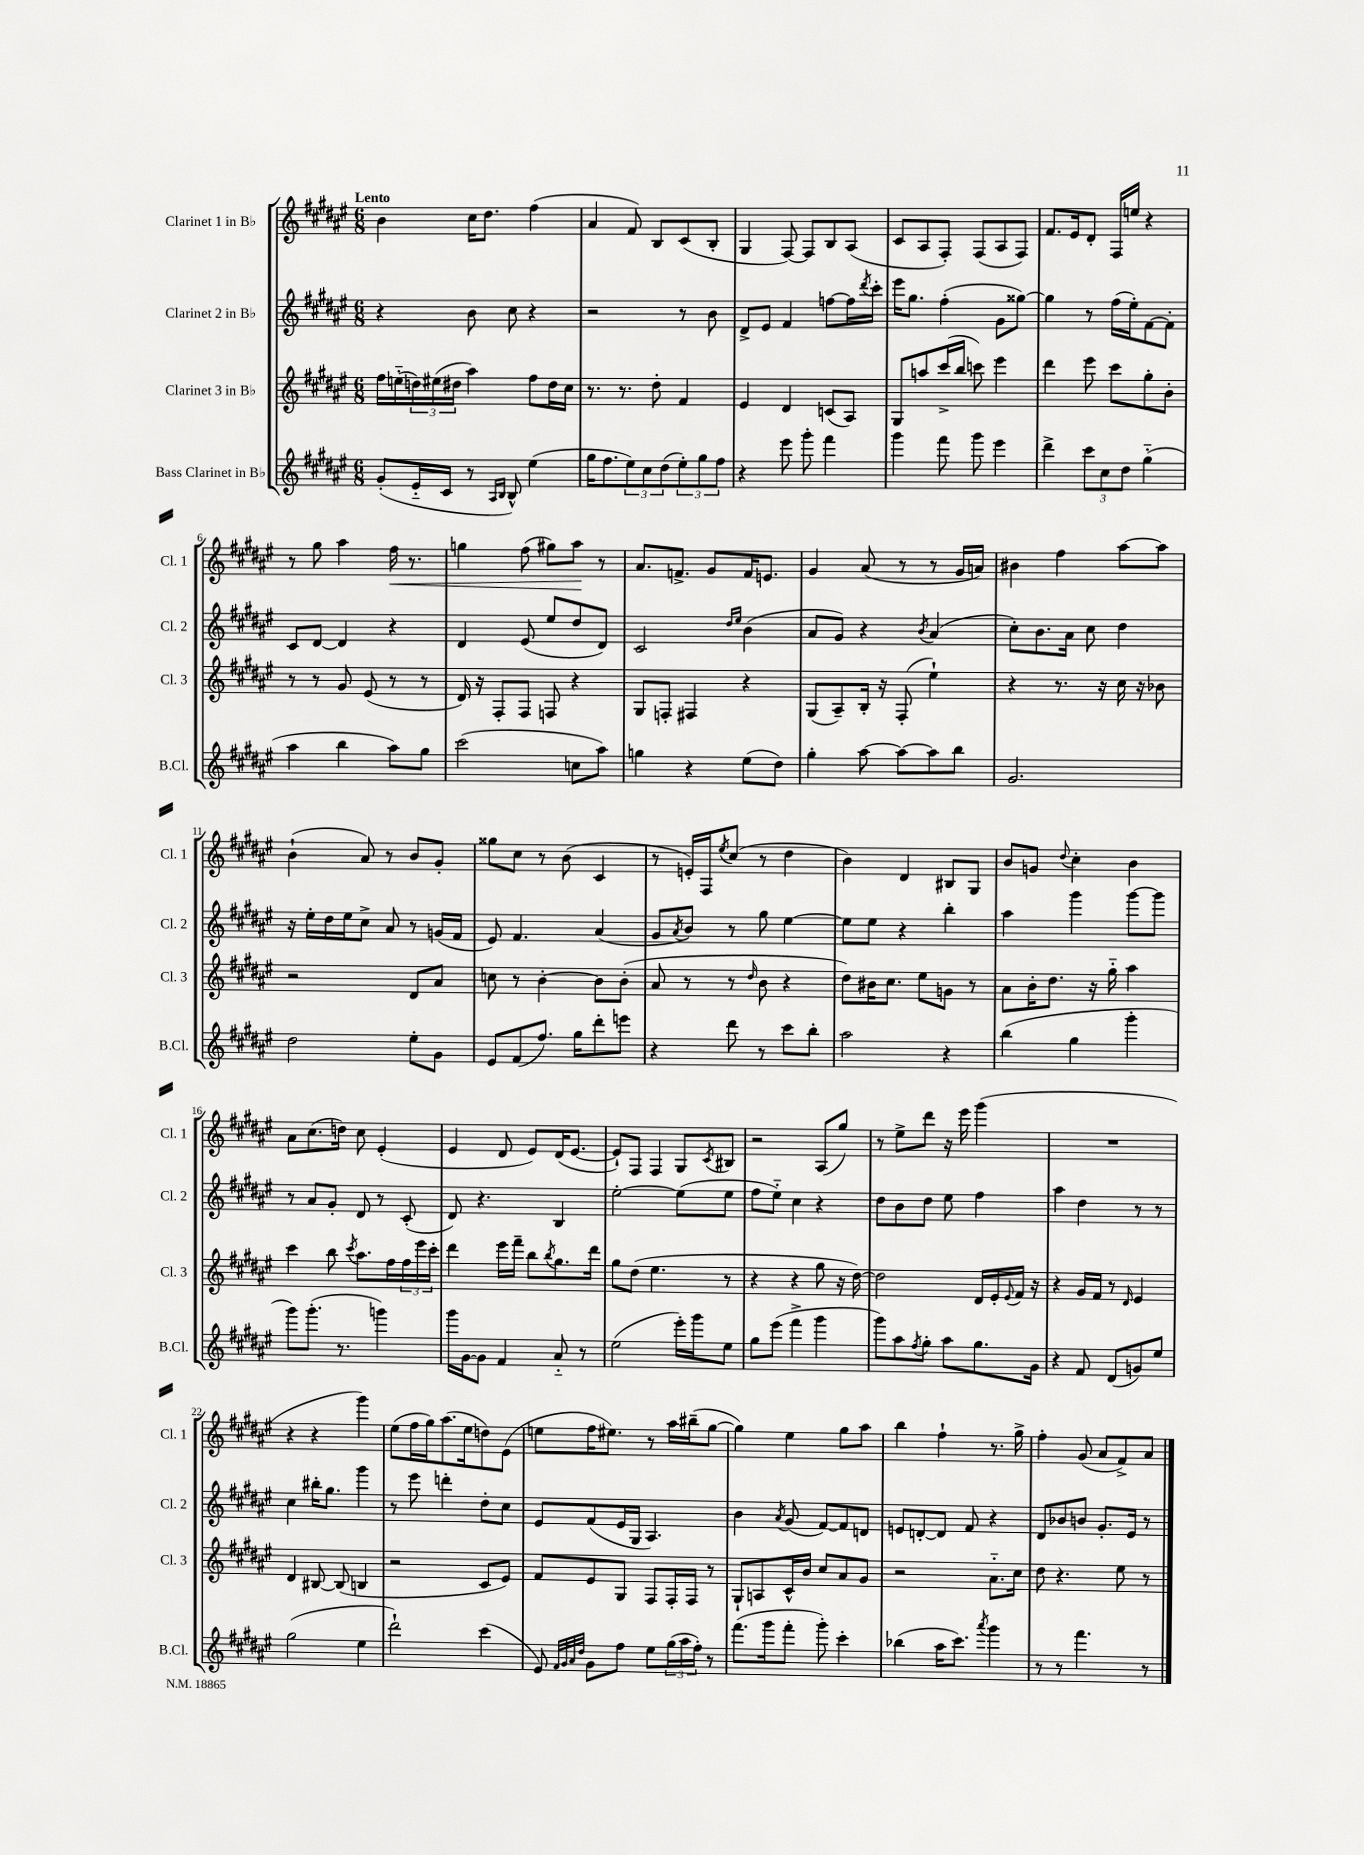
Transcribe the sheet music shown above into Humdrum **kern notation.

**kern	**kern	**kern	**kern
*staff4	*staff3	*staff2	*staff1
*clefG2	*clefG2	*clefG2	*clefG2
*k[f#c#g#d#a#e#]	*k[f#c#g#d#a#e#]	*k[f#c#g#d#a#e#]	*k[f#c#g#d#a#e#]
*M6/8	*M6/8	*M6/8	*M6/8
(8g#'	16ff#	4r	4b
.	(16ee'~	.	.
16e#'~	24dd)	.	.
.	(24ee#	.	.
16c#	.	.	.
.	24dd#	.	.
8r	4aa#)	8b	16cc#
.	.	.	8.dd#
16qqA#	.	.	.
16qqB	.	.	.
8B^^)	.	8cc#	.
(4ee#	8ff#	4r	(4ff#
.	16dd#	.	.
.	16cc#	.	.
=	=	=	=
16gg#	8.r	2r	4a#
8.ff#	.	.	.
.	8.r	.	.
12ee#)	.	.	8f#)
12cc#	.	.	.
.	8dd#'	.	8B
(12dd#	.	.	.
12ee#')	4f#	8r	(8c#
12gg#	.	.	.
.	.	8b	8B'
12ff#	.	.	.
=	=	=	=
4r	4e#	8d#^	4G#
.	.	8e#	.
8eee#	4d#	4f#	[8F#)
8ggg#'	.	.	8F#]
4fff#	(8c	[8ff	8B
.	8A#)	16ff]	(8A#
.	.	8qddd#	.
.	.	16ccc#'	.
=	=	=	=
4ggg#	8G#	16eee#	8c#
.	.	8.gg#	.
.	8aa	.	8A#
8fff#	(16ccc#^	(4ff#'	8F#')
.	16bb	.	.
8ggg#	8ccc)	.	(8F#
4eee#	4eee#	8g#	8A#
.	.	[8gg##)	8F#)
=	=	=	=
4ddd#^	4ddd#	4gg##]	8.f#
.	.	.	16e#
12ccc#	8eee#	8r	8d#'
12cc#	.	.	.
.	8ccc#	(16ff#	16F#
12dd#	.	.	.
.	.	16ee#')	16ee
(4gg#'~	8gg#'	[8f#	4r
.	8b'	8f#']	.
=	=	=	=
4aa#	8r	8c#	8r
.	8r	[8d#	8gg#
4bb	8g#	4d#]	4aa#
.	(8e#	.	.
8aa#)	8r	4r	16ff#
.	.	.	8.r
8gg#	8r	.	.
=	=	=	=
(2ccc#	16d#)	4d#	4gg
.	16r	.	.
.	8F#'	.	.
.	8F#	(8e#	(8ff#
.	8F	8ee#	8gg#)
8cc	4r	8dd#	8aa#
8aa#)	.	8d#)	8r
=	=	=	=
4gg	8G#	2c#	8.a#
.	8F'	.	.
.	.	.	8.f^
4r	4F#	.	.
.	.	.	8g#
.	.	16qqdd#	.
.	.	16qqee#	.
(8ee#	4r	(4b	16f
.	.	.	8.e
8dd#)	.	.	.
=	=	=	=
4gg#'	(8G#	8a#	4g#
.	8A#~)	8g#)	.
[8aa#	16B'	4r	(8a#
.	16r	.	.
8aa#_	(8F#'	.	8r
.	.	8qb	.
8aa#]	4ee#`)	(4a#	8r
8bb	.	.	16g#
.	.	.	16a)
=	=	=	=
2.g#	4r	8cc#')	4b#
.	.	8.b	.
.	8.r	.	4ff#
.	.	16a#	.
.	.	8cc#	.
.	16r	.	.
.	16cc#	4dd#	[8aa#
.	16r	.	.
.	8b-	.	8aa#]
=	=	=	=
2dd#	2r	16r	(4b`
.	.	16ee#'	.
.	.	16dd#	.
.	.	16ee#	.
.	.	8cc#^	8a#)
.	.	8a#	8r
8ee#'	8d#	8r	8b
8g#	8a#	(16g	8g#'
.	.	16f#	.
=	=	=	=
8e#	8cc	8e#)	8gg##
(8f#	8r	4.f#	8cc#
8.ff#)	[4b'	.	8r
.	.	.	(8b
16gg#	.	.	.
8ddd#'	8b]	(4a#	4c#
8eee	(8b'	.	.
=	=	=	=
4r	8a#	8g#	8r
.	.	8qa#	.
.	8r	8b)	16e')
.	.	.	16F#
.	.	.	8qee#
8ddd#	8r	8r	(8cc#
.	16qqdd#	.	.
8r	8b	8gg#	8r
8ccc#	4r	[4ee#	4dd#
8bb'	.	.	.
=	=	=	=
2aa#	8dd#)	8ee#]	4b)
.	16b#	8ee#	.
.	8.cc#	.	.
.	.	4r	4d#
.	8ee#	.	.
4r	8g	4bb'	8B#
.	8r	.	8G#
=	=	=	=
(4bb	8a#	4aa#	8b
.	16b'	.	8g
.	8.dd#	.	.
.	.	.	8qqdd#
4gg#	.	4ggg#	4cc#'
.	16r	.	.
.	16gg#'~	.	.
4ggg#'	4aa#	[8ggg#	4b
.	.	8ggg#]	.
=	=	=	=
8ggg#)	4ccc#	8r	8a#
(8.ggg#'	.	8a#	(8.cc#
.	8bb	8g#'	.
8.r	.	.	16dd)
.	8qccc#	.	.
.	8.aa#	8d#	8cc#
4ggg)	.	8r	(4e#'
.	16ff#	.	.
.	24ff#	(8c#'	.
.	24eee#	.	.
.	24ccc#'	.	.
=	=	=	=
16ggg#	4ddd#	8d#)	4e#
[16g#	.	.	.
8g#]	.	4.r	.
4f#	16eee#	.	8d#
.	16fff#~	.	.
.	8bb	.	8e#)
.	8qbb	.	.
8a#'~	8.gg#	4B	(16d#
.	.	.	[8.e#
8r	.	.	.
.	16ddd#	.	.
=	=	=	=
(2ee#	8gg#	[2ee#'	8e#`])
.	(8dd#	.	8F#
.	4.ee#	.	4F#
16eee#')	.	(8ee#]	8G#
16ggg#	.	.	.
.	.	.	8qc#
8ee#	8r	8ee#	8B#
=	=	=	=
8gg#	4r	8ff#	2r
(8eee#	.	8ee#'~)	.
4fff#^	4r	4cc#	.
4ggg#	8gg#	4r	(8A#
.	16r	.	8gg#)
.	[16dd#)	.	.
=	=	=	=
8ggg#)	2dd#]	8dd#	8r
8aa#	.	8b	8ee#^
8qff#	.	.	.
8gg#'	.	8dd#	8ddd#
8aa#	.	8ee#	16r
.	.	.	16eee#
8.gg#	16d#	4ff#	(4ggg#
.	16e#'	.	.
.	8qqe#	.	.
.	16f#	.	.
16g#	16r	.	.
=	=	=	=
4r	4r	4aa#	2.r
8f#	16g#	4dd#	.
.	16f#	.	.
(8d#	8r	.	.
.	16qqd#	.	.
8g)	4e#	8r	.
8ee#	.	8r	.
=	=	=	=
(2gg#	4d#	4cc#	4r
.	[8B#	16bb#'	4r
.	.	8.gg#	.
.	(8B#]	.	.
4ee#	4B	4ggg#	4ggg#)
=	=	=	=
2ddd#`)	2r	8r	(8ee#
.	.	8eee#	16ff#
.	.	.	16gg#)
.	.	4ddd'	(8.aa#
.	.	.	16ee#
(4ccc#	8c#	8dd#'	8dd)
.	8e#)	8cc#	(8e#
=	=	=	=
8e#)	8f#	8e#	8ee
32qqf#	.	.	.
32qqg#	.	.	.
32qqa#	.	.	.
32qqdd#	.	.	.
8g#	8e#	(8f#	16ff#
.	.	.	8.ee#)
8ff#	8G#	16e#	.
.	.	16G#	.
8ee#	8F#	4.A#)	8r
(24gg#	16F#'	.	16aa#
24aa#	.	.	.
.	16F#	.	(16bb#~
24ff#')	.	.	.
8r	8r	.	[8gg#
=	=	=	=
(8.fff#	8G#`	4b	4gg#])
.	8A	.	.
16ggg#	.	.	.
.	.	8qa#	.
8fff#'	16c#^^	(8g#	4ee#
.	16b	.	.
8ggg#')	8cc#	[8f#)	.
4ccc#'	8a#	8f#]	8gg#
.	8g#	8d	8aa#
=	=	=	=
(4bb-	2r	8e	4bb
.	.	[8d'	.
16aa#	.	8d]	4ff#`
8.ccc#)	.	.	.
.	.	8f#	.
8qaaa#	.	.	.
4ggg#	8.a#'~	4r	8.r
.	16cc#	.	16gg#^
=	=	=	=
8r	8dd#	8d#	4ff#'
8r	4.r	8b-	.
4.fff#	.	8b	(8g#
.	.	8.g#'	8a#
.	8ee#	.	8f#^)
.	.	16e#	.
8r	8r	8r	8a#
==	==	==	==
*-	*-	*-	*-
